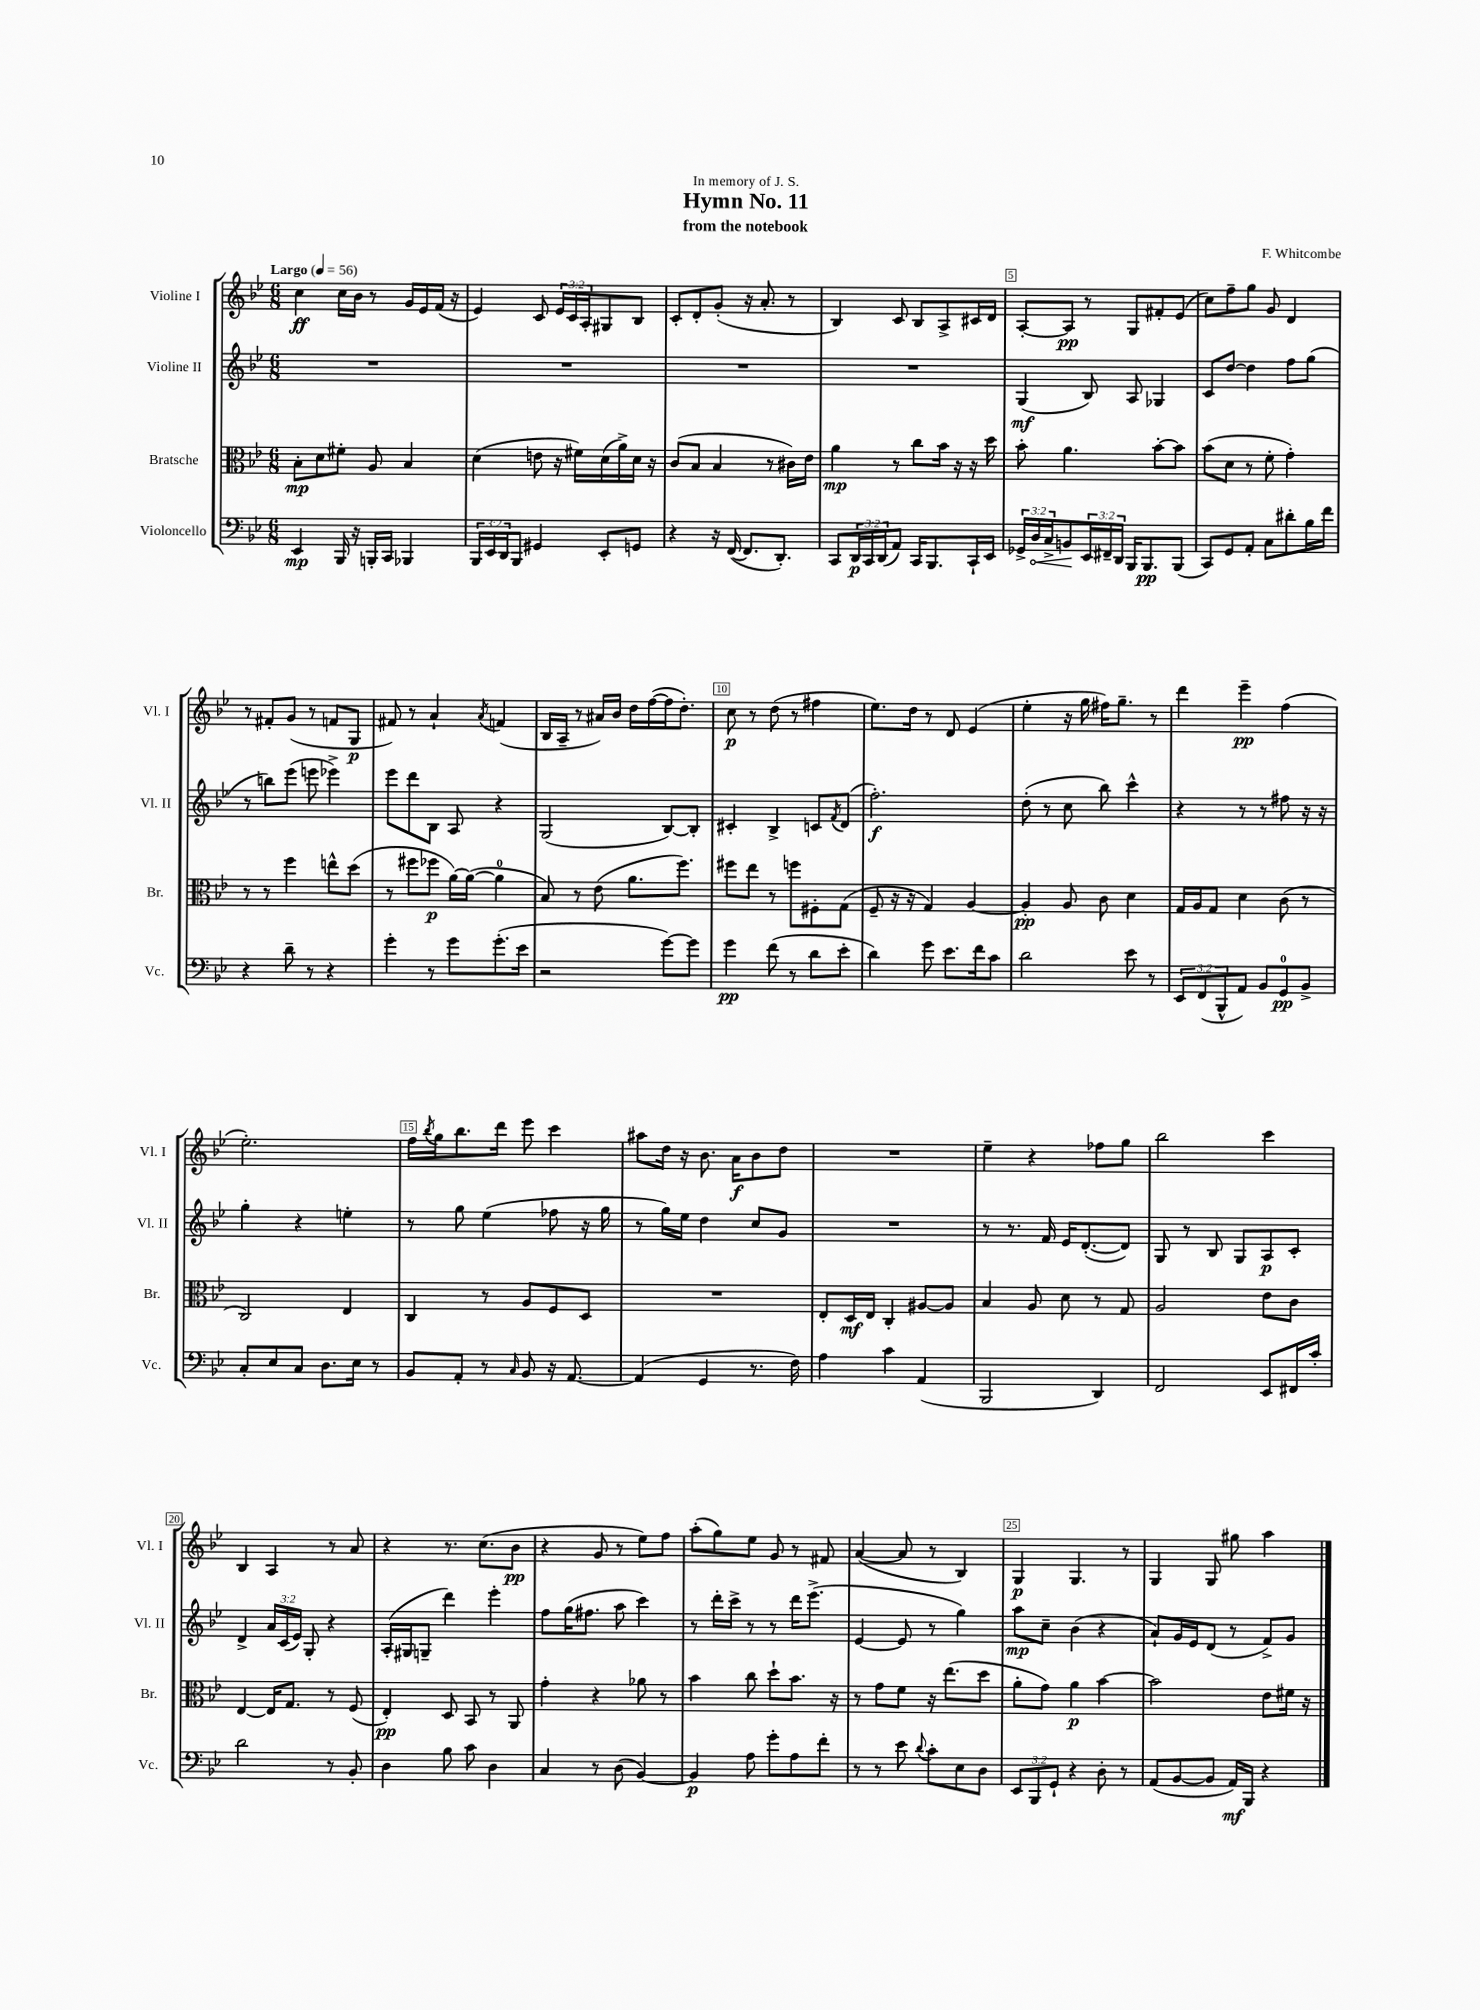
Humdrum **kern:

**kern	**kern	**kern	**kern
*staff4	*staff3	*staff2	*staff1
*clefF4	*clefC3	*clefG2	*clefG2
*k[b-e-]	*k[b-e-]	*k[b-e-]	*k[b-e-]
*M6/8	*M6/8	*M6/8	*M6/8
*MM56	*MM56	*MM56	*MM56
4EE-	8B-'	2.r	4cc
.	8d	.	.
16BBB-	8f#'	.	16cc
16r	.	.	16b-
16BBB'	8A	.	8r
16CC	.	.	.
4BBB-	4B-	.	16g
.	.	.	16e-
.	.	.	(16f
.	.	.	16r
=	=	=	=
24BBB-	(4d	2.r	4e-)
24EE-	.	.	.
24DD	.	.	.
8BBB-	.	.	.
4GG#	8e	.	8c
.	16r	.	24e-
.	.	.	24c
.	16f#)	.	.
.	.	.	24A'
8EE-'	(16d	.	8G#
.	16a^)	.	.
8GG	16d	.	8B-
.	16r	.	.
=	=	=	=
4r	(8c	2.r	8c'
.	8B-	.	8d'
16r	4B-	.	(8g'
([16FF	.	.	.
8.FF]	.	.	16r
.	.	.	8.a'
.	8r	.	.
8.DD')	.	.	.
.	16c#)	.	8r
.	16e-	.	.
=	=	=	=
8CC	4a	2.r	4B-)
24DD	.	.	.
24CC	.	.	.
(24DD	.	.	.
8AA)	8r	.	8c
16CC	8cc	.	8B-
8.BBB-	.	.	.
.	16b-	.	8A^
.	16r	.	.
16CC`	16r	.	16c#
16EE-	16dd	.	16d
=	=	=	=
24GG-^	8b-'	(4G	[8A'
24D	.	.	.
24C^	.	.	.
8BB	4.a	.	8A]
24EE-	.	8B-)	8r
24FF#~	.	.	.
24DD	.	.	.
16BBB-	.	8A	8G
8.BBB-	.	.	.
.	[8b-'	4G-	8f#'
(8BBB-	8b-]	.	(8e-
=	=	=	=
8CC)	(8b-	8c	8cc)
8GG	8d	[8dd	8ff~
8AA'	8r	4dd]	8gg
8C	8f'	.	8g
8d#'	4g')	8ff	4d
16B-	.	(8gg	.
16f	.	.	.
=	=	=	=
4r	8r	8r	8r
.	8r	8bb)	8f#'
8d~	4ff	(8eee-	(8g
8r	.	8eee	8r
4r	8ee^^	4eee-^)	8f
.	(8dd	.	8G
=	=	=	=
4g'	8r	8eee-	8f#)
.	8ff#	8ddd	8r
8r	8ff-	8B-	4a`
8g	[16a)	8A	.
.	(16a_	.	.
.	.	.	8qa
(8.g'	4a]	4r	(4f
16e-	.	.	.
=	=	=	=
2r	8B-)	(2G	16B-
.	.	.	16A~
.	8r	.	8r
.	(8e-	.	16a#)
.	.	.	16b-
.	8.a	.	16dd
.	.	.	([16ff
[8g)	.	[8B-)	16ff]
.	8.ff)	.	8.dd')
8g]	.	8B-']	.
=	=	=	=
4g	8ff#	4c#'	8cc
.	8ee-	.	8r
(8f	8r	4B-^	(8dd
8r	8ff	.	8r
8d	8F#'	8c	4ff#
.	.	8qf	.
8e-'	(8G	(8d	.
=	=	=	=
4d)	8F~	2.ff')	8.ee-)
.	16r	.	.
.	16r	.	16dd
8g	4G)	.	8r
8.e-	.	.	8d
.	[4A	.	(4e-
16f	.	.	.
8c	.	.	.
=	=	=	=
2d	4A']	(8dd'	4ee-'
.	.	8r	.
.	8A	8cc	16r
.	.	.	16gg
.	8c	8bb-)	16ff#)
.	.	.	8.gg~
8e-	4d	4ccc^^	.
8r	.	.	8r
=	=	=	=
12EE-	16G	4r	4ddd
.	16A	.	.
(12FF	.	.	.
.	8G	.	.
12BBB-^^	.	.	.
8AA)	4d	8r	4eee-~
8BB-	.	8r	.
8GG	(8c	8ff#	(4ff
8BB-^	8r	16r	.
.	.	16r	.
=	=	=	=
8C'	2C)	4gg'	2.ee-')
8E-	.	.	.
8C	.	4r	.
8.D	.	.	.
.	4E-	4ee'	.
16E-	.	.	.
8r	.	.	.
=	=	=	=
8BB-	4C	8r	16ff
.	.	.	8qbb-
.	.	.	16gg
8AA'	.	8gg	8.bb-
8r	8r	(4ee-	.
.	.	.	16ddd
16qqC	.	.	.
8BB-	8A	.	8eee-
16r	8F	8ff-	4ccc
[8.AA	.	.	.
.	8D	16r	.
.	.	16gg	.
=	=	=	=
(4AA]	2.r	8r	8aa#
.	.	16gg)	16dd
.	.	16ee-	16r
4GG	.	4dd	8.b-
.	.	.	16a
8.r	.	8cc	8b-
.	.	8g	8dd
16F)	.	.	.
=	=	=	=
4A	8E-'	2.r	2.r
.	16D	.	.
.	16E-	.	.
4c	4C'	.	.
(4AA	[8A#	.	.
.	8A#]	.	.
=	=	=	=
2BBB-	4B-	8r	4ee-~
.	.	8.r	.
.	8A	.	4r
.	.	16f	.
.	8d	16e-	.
.	.	([8.d'	.
4DD)	8r	.	8ff-
.	8G	8d])	8gg
=	=	=	=
2FF	2A	8G	2bb-
.	.	8r	.
.	.	8B-	.
.	.	8G	.
8EE-	8e-	8A	4ccc
16FF#	8c	8c'	.
16c'	.	.	.
=	=	=	=
2d	[4E-	4d^	4B-
.	16E-]	24a	4A
.	.	(24c	.
.	8.G	.	.
.	.	24e-)	.
.	.	8G'	.
8r	8r	4r	8r
8BB-'	(8F	.	8a
=	=	=	=
4D	4E-')	(16A'	4r
.	.	16G#	.
.	.	8G~	.
8B-	8D	4ddd)	8.r
8c	8BB-	.	.
.	.	.	(8.cc
4D	8r	4eee-'	.
.	8AA	.	8b-
=	=	=	=
4C	4g'	8ff	4r
.	.	(16gg	.
.	.	8.ff#	.
8r	4r	.	8g
(8D	.	8aa	8r
[4BB-)	8a-	4ccc)	8ee-)
.	8r	.	8ff
=	=	=	=
4BB-]	4b-	8r	(8aa'
.	.	16ddd'	8gg)
.	.	16ccc^	.
8A	8cc	8r	8ee-
8g'	8dd`	8r	8g
8A	8.b-	16ddd	8r
.	.	(8.eee-^	.
8f'	.	.	8f#
.	16r	.	.
=	=	=	=
8r	8r	[4e-	([4a
8r	8g	.	.
8e-	8f	8e-]	8a]
8qqd	.	.	.
8c'	16r	8r	8r
.	(8.ee-	.	.
8E-	.	4gg)	4B-)
8D	8dd	.	.
=	=	=	=
12EE-	8a'	8aa	4G
12BBB-	.	.	.
.	8g)	8cc~	.
12GG`	.	.	.
4r	4a	(4b-	4.G
8D'	[4b-	4r	.
8r	.	.	8r
=	=	=	=
(8AA	2b-]	8a`)	4G
[8BB-	.	16g	.
.	.	16e-	.
8BB-]	.	(8d	8G
16AA)	.	8r	8gg#
16BBB-	.	.	.
4r	8e-	8f^)	4aa
.	16f#	8g	.
.	16r	.	.
==	==	==	==
*-	*-	*-	*-
